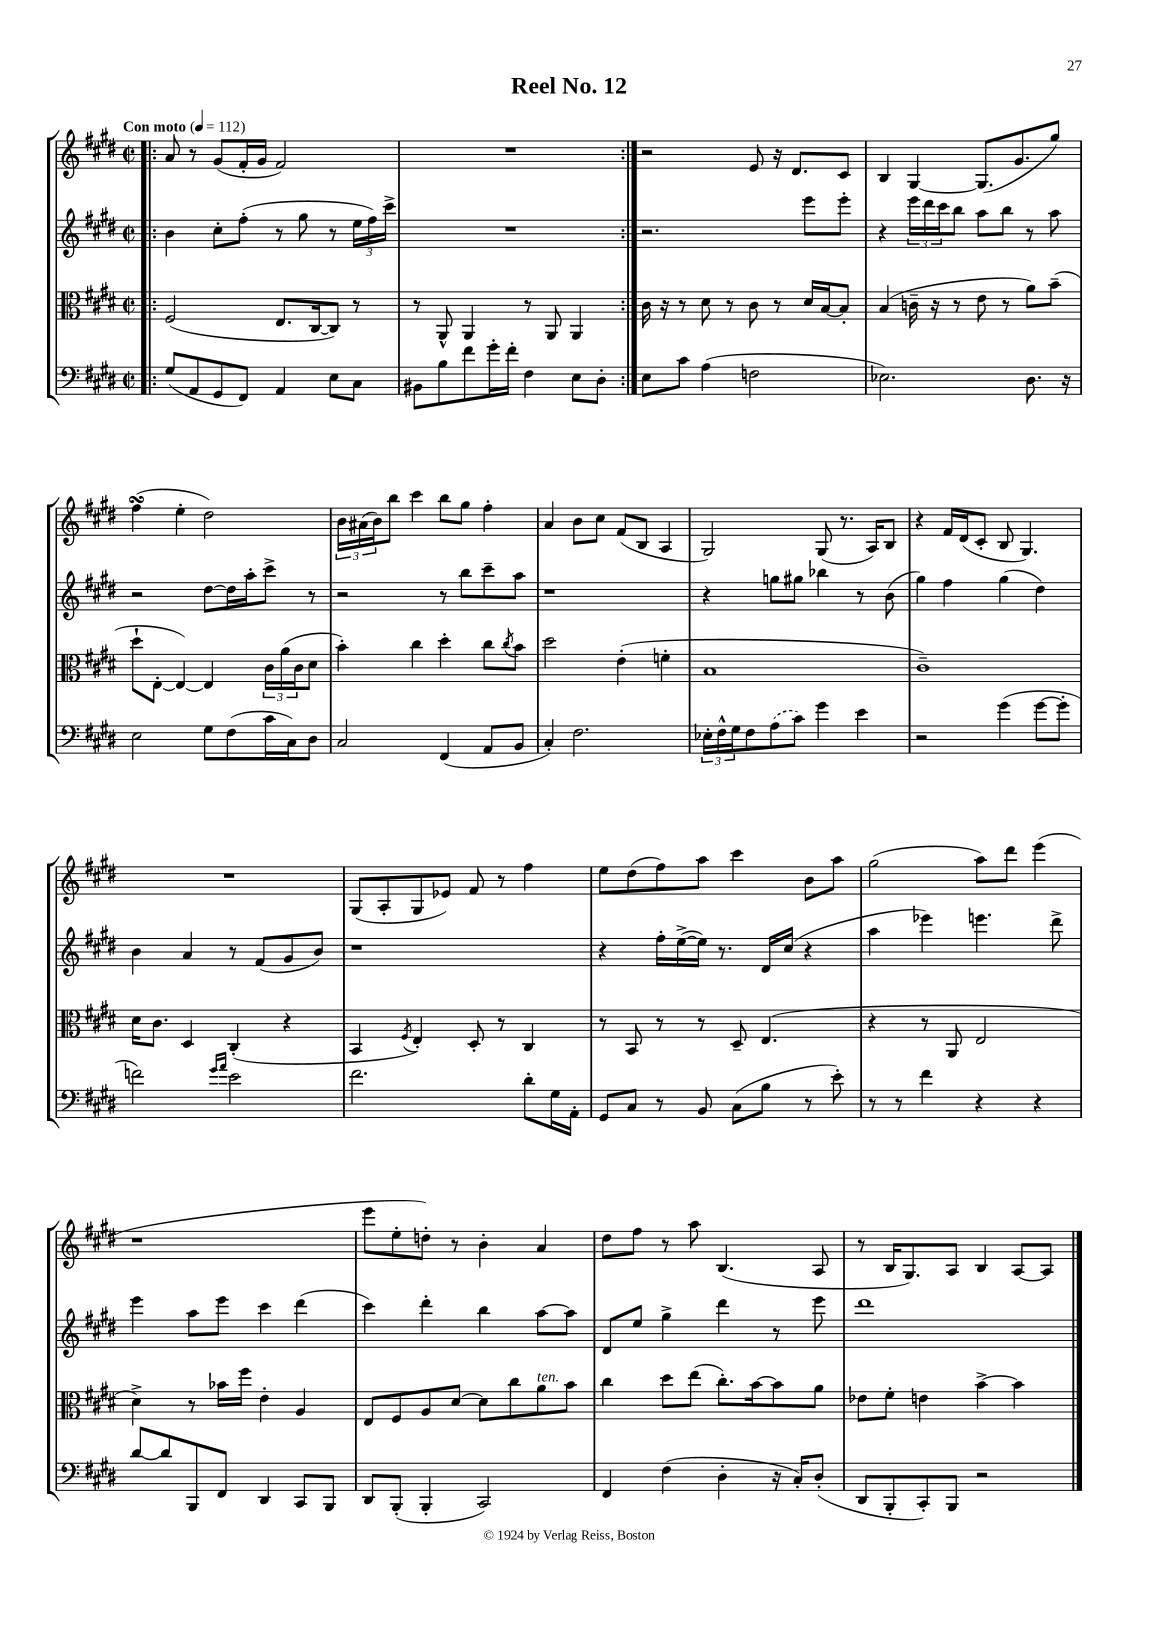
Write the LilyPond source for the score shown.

\header { title = "Reel No. 12" }
<<
\new StaffGroup <<
\new Staff = "s0" {
    \clef treble \key e \major \defaultTimeSignature \time 2/2 \tempo "Con moto" 4 = 112
    \repeat volta 2 { \bar ".|:" a'8 r8 gis'8( fis'16-. gis'16 fis'2) |
    R1 | }
    r2 e'8 r16 dis'8. cis'8 |
    b4 gis4~ gis8.( gis'8. gis''8) |
    fis''4\turn( e''4-. dis''2) |
    \tuplet 3/2 { b'16 ais'16( b'16) } b''8 cis'''4 b''8 gis''8 fis''4-. |
    a'4 b'8 cis''8 fis'8( b8 a4 |
    gis2) gis8( r8. a16) b8 |
    r4 fis'16 dis'16( cis'8-. b8 gis4.) |
    R1 |
    gis8( a8-. gis8 ees'8) fis'8 r8 fis''4 |
    e''8 dis''8( fis''8) a''8 cis'''4 b'8 a''8 |
    gis''2( a''8) dis'''8 e'''4( |
    r1 |
    e'''8 e''8-. d''8-.) r8 b'4-. a'4 |
    dis''8 fis''8 r8 a''8 b4.( a8 |
    r8 b16 gis8.) a8 b4 a8~ a8 \bar "|." |
}
\new Staff = "s1" {
    \clef treble \key e \major \defaultTimeSignature \time 2/2
    \repeat volta 2 { \bar ".|:" b'4 cis''8-. fis''8-.( r8 gis''8 r8 \tuplet 3/2 { e''16 fis''16) cis'''16-> } |
    R1 | }
    r2. e'''8 e'''8-. |
    r4 \tuplet 3/2 { e'''16 dis'''16 cis'''16 } b''8 a''8 b''8 r8 a''8 |
    r2 dis''8~ dis''16 a''16-. cis'''8-> r8 |
    r2 r8 b''8 cis'''8-- a''8 |
    r1 |
    r4 g''8 gis''8 bes''4 r8 b'8( |
    gis''4) fis''4 gis''4( dis''4) |
    b'4 a'4 r8 fis'8( gis'8 b'8) |
    r1 |
    r4 fis''16-. e''16~->( e''16) r8. dis'16 cis''16( r4 |
    a''4 ees'''4) e'''4. dis'''8-> |
    e'''4 a''8 e'''8 cis'''4 dis'''4( |
    cis'''4) dis'''4-. b''4 a''8~ a''8 |
    dis'8 e''8 gis''4-> dis'''4 r8 e'''8 |
    dis'''1 \bar "|." |
}
\new Staff = "s2" {
    \clef alto \key e \major \defaultTimeSignature \time 2/2
    \repeat volta 2 { \bar ".|:" fis2( e8. cis16~ cis8) r8 |
    r8 a,8-^ a,4 r8 a,8 a,4 | }
    cis'16 r16 r8 dis'8 r8 cis'8 r8 dis'16 b16~ b8-. |
    b4( c'16-- r16 r8 e'8 r8 a'8) b'8--( |
    dis''8-! e8~-. e4~) e4 \tuplet 3/2 { cis'16 a'16( cis'16 } dis'8 |
    b'4-.) cis''4 dis''4-. cis''8 \acciaccatura { cis''8 } b'8 |
    dis''2 e'4-.( f'4-. |
    b1 |
    cis'1--) |
    dis'16 cis'8. dis4 cis4-.( r4 |
    b,4 \acciaccatura { fis8 } e4-.) dis8-. r8 cis4 |
    r8 b,8 r8 r8 dis8-- e4.( |
    r4 r8 a,8 e2 |
    dis'4->) r8 bes'16 fis''16 e'4-. a4 |
    e8 fis8 a8 dis'8~ dis'8 cis''8 a'8^\markup { \italic "ten." } b'8 |
    cis''4 dis''8 e''8( cis''8.-.) b'16~ b'8 a'8 |
    ees'8 fis'8-. e'4 b'4~-> b'4 \bar "|." |
}
\new Staff = "s3" {
    \clef bass \key e \major \defaultTimeSignature \time 2/2
    \repeat volta 2 { \bar ".|:" gis8( a,8 gis,8 fis,8) a,4 e8 cis8 |
    bis,8 b8 fis'8 gis'16-. fis'16-. fis4 e8 dis8-. | }
    e8 cis'8 a4( f2 |
    ees2.) dis8. r16 |
    e2 gis8 fis8( cis'16 cis16) dis8 |
    cis2 fis,4( a,8 b,8 |
    cis4-.) fis2. |
    \tuplet 3/2 { ees16-. fis16-^ gis16 } fis8 \once \slurDashed a8( cis'8) gis'4 e'4 |
    r2 gis'4( gis'8~ gis'8-. |
    f'2) \grace { gis'16 a'16 } e'2 |
    fis'2. dis'8-. gis16 a,16-. |
    gis,8 cis8 r8 b,8 cis8( b8 r8 e'8-.) |
    r8 r8 fis'4 r4 r4 |
    dis'8~ dis'8 b,,8 fis,8 dis,4 cis,8 b,,8 |
    dis,8 b,,8-.( b,,4-. cis,2) |
    fis,4 fis4( dis4-. r16 cis16-.) dis8-.( |
    dis,8 b,,8-. cis,8-.) b,,8 r2 \bar "|." |
}
>>
>>
\layout { \context { \Score \remove "Bar_number_engraver" } }
